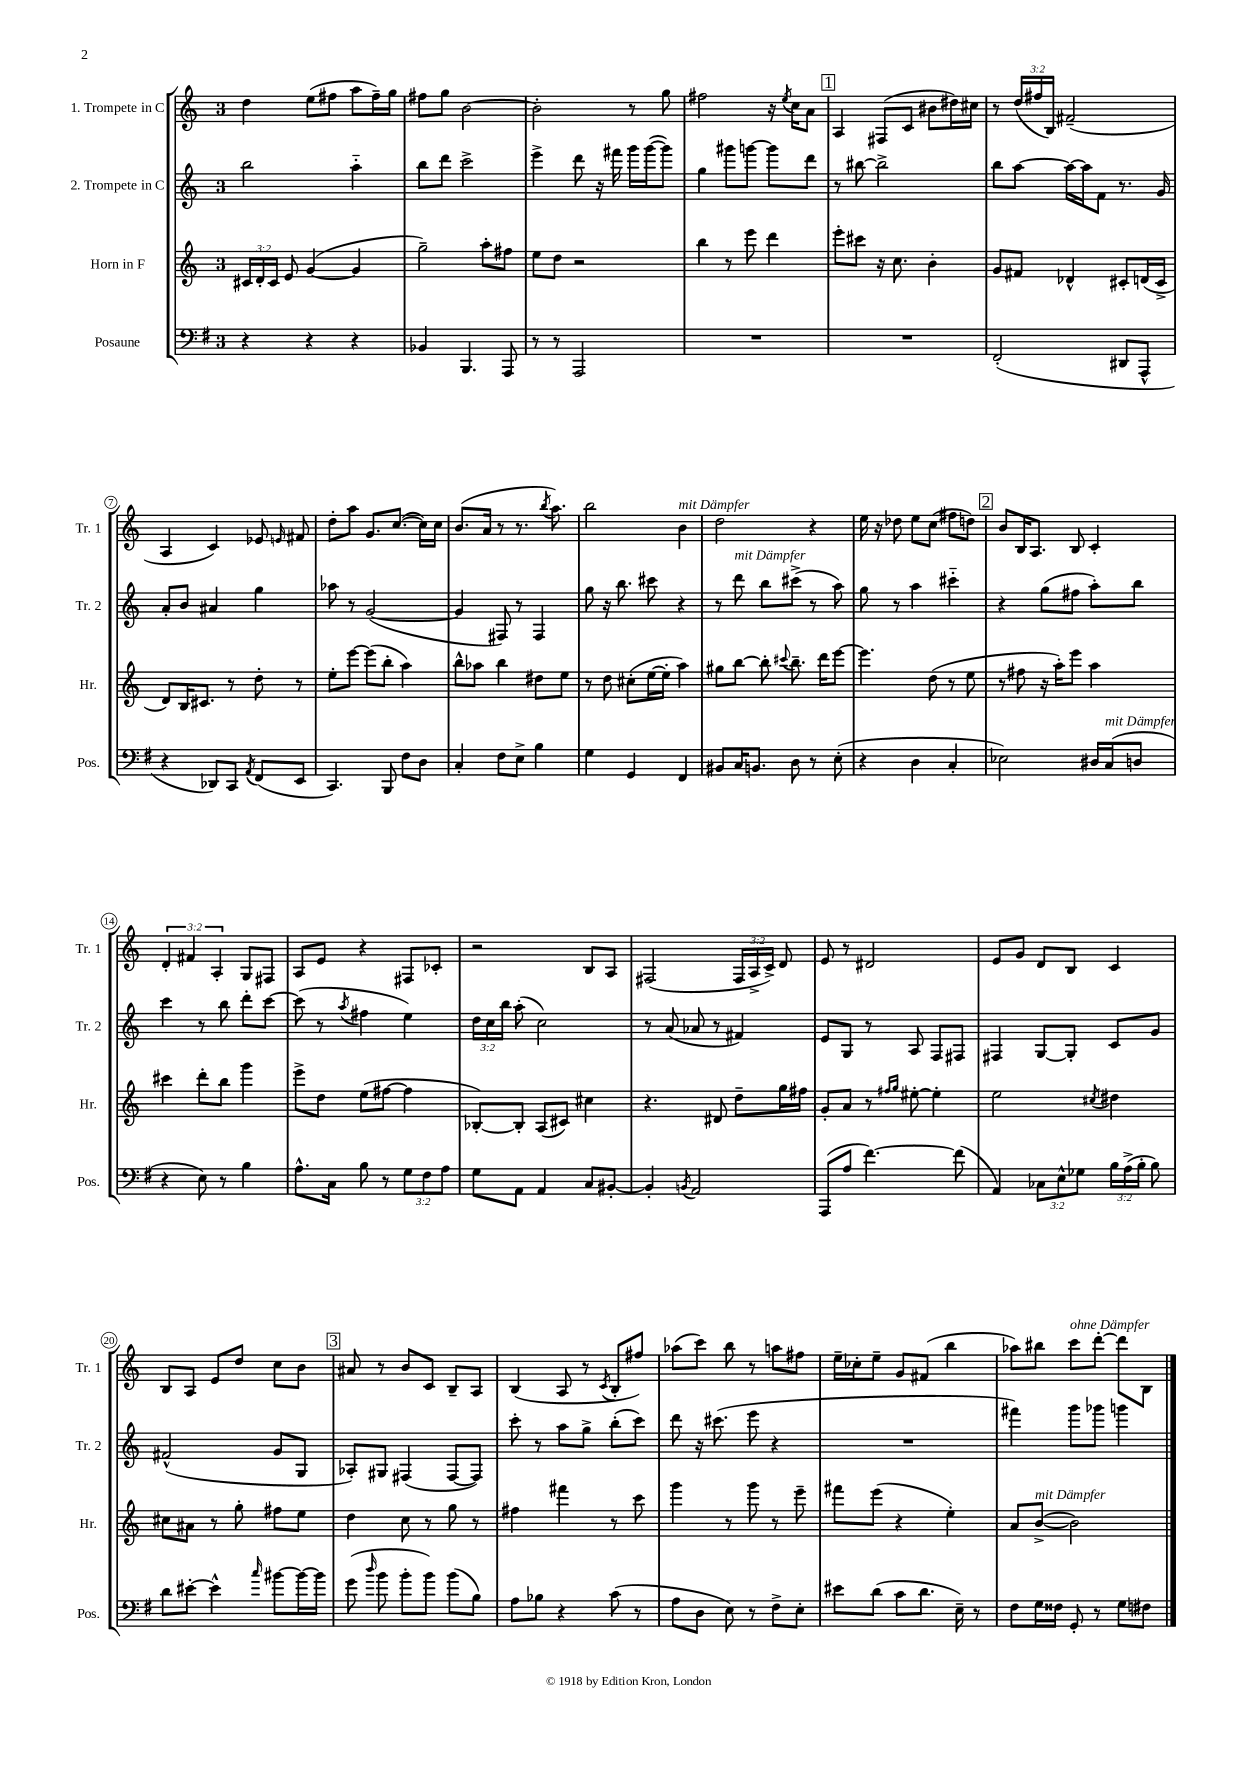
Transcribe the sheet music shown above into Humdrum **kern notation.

**kern	**kern	**kern	**kern
*part4	*part3	*part2	*part1
*staff4	*staff3	*staff2	*staff1
*I"Posaune	*I"Horn in F	*I"2. Trompete in C	*I"1. Trompete in C
*I'Pos.	*I'Hr.	*I'Tr. 2	*I'Tr. 1
*clefF4	*clefG2	*clefG2	*clefG2
*k[f#]	*k[]	*k[]	*k[]
*M3/4	*M3/4	*M3/4	*M3/4
=1	=1	=1	=1
4r	24c#X/LL	2bb\	4dd\
.	24d'/	.	.
.	24c#/JJ	.	.
.	8e/	.	.
4r	([4g/	.	(8ee\L
.	.	.	8ff#X\J
4r	4g/]	4aa\	8aa\L
.	.	.	16ff#~\L)
.	.	.	16gg\JJ
=2	=2	=2	=2
4BB-X/	2gg~\)	8bb\L	8ff#X\L
.	.	8ddd\J	8gg\J
4.BBB/	.	2ccc^\	[2b\
.	8aa'\L	.	.
8AAA/	8ff#X\J	.	.
=3	=3	=3	=3
8r	8ee\L	4eee^\	2b'\]
8r	8dd\J	.	.
2AAA/	2r	8ddd\	.
.	.	16r	.
.	.	16fff#X\	.
.	.	16ggg\LL	8r
.	.	([16ggg\J	.
.	.	8ggg\J])	8gg\
=4	=4	=4	=4
2.r	4bb\	4gg\	2ff#X\
.	8r	8ggg#X\L	.
.	8eee\	[8gggn\J	.
.	4ddd\	8ggg\L]	16r
.	.	.	8qee/
.	.	.	16cc\KL
.	.	8ddd\J	8a\J
!!LO:REH:place=s1:t=1
=5	=5	=5	=5
2.r	8eee'\L	8r	4A/
.	8ccc#X\J	[8bb#X\	.
.	16r	2bb#^\]	(8F#X/L
.	8.cc\	.	.
.	.	.	8c/J
.	4b'\	.	8b#X\L
.	.	.	16dd#X\L)
.	.	.	16cc#X\JJ
=6	=6	=6	=6
(2FF#'/	8g/L	8bb\L	8r
.	8f#X/J	[8aa\J	(24dd/LL
.	.	.	24ff#X/
.	.	.	24B/JJ)
.	4d-X^^/	16aa\LL_	(2f#X~/
.	.	16aa\J]	.
.	.	8f\J	.
8DD#X/L	8c#X'/L	8.r	.
8AAA^^/J	(16dn/L	.	.
.	16c#^/JJ	16g/	.
!!LO:LB:g=z
=7	=7	=7	=7
4r	8d/L)	8a'/L	4A/
.	16B/K	8b/J	.
.	8.c#X/J	.	.
8DD-X/L)	.	4a#X/	4c/)
8CC/J	8r	.	.
8qAA/	.	.	.
(8FF#/L	8dd'\	4gg\	8e-X/
.	.	.	16qqen/
8EE/J	8r	.	8f#X/
=8	=8	=8	=8
4.CC/)	8ee'\L	8aa-X\	8dd'\L
.	[8eee\J	8r	8aa\J
.	(8eee\L]	([2g/	8.g/L
8BBB/	8bb'\J	.	.
.	.	.	([8.cc/J
8F#\L	4aa\)	.	.
8D\J	.	.	16cc\LL])
.	.	.	16cc\JJ
=9	=9	=9	=9
4C'/	8bb^^\L	4g/]	(8.b/L
.	8aa-X\J	.	.
.	.	.	16a/Jk
8F#\L	4bb\	8F#X/)	8r
8E^\J	.	8r	8.r
4B\	8dd#X\L	4F#/	.
.	.	.	8qbb/
.	.	.	8.aa\)
.	8ee\J	.	.
=10	=10	=10	=10
4G\	8r	8gg\	2bb\
.	8dd\	16r	.
.	.	8.bb\	.
4GG/	(8cc#X'\L	.	.
.	[16ee\L	8ccc#X\	.
.	16ee'\JJ]	.	.
!	!	!	!LO:TX:a:i:t=mit Dämpfer
4FF#/	4aa\)	4r	4b\
=11	=11	=11	=11
8BB#X/L	8gg#X\L	8r	2dd\
!	!	!LO:TX:a:i:t=mit Dämpfer	!
16C/K	[8bb\J	8ddd\	.
8.BBn/J	.	.	.
.	8bb'\]	8bb\L	.
.	8qqccc#X/	.	.
8D\	8.bb~\	(8ccc#X^\J	.
8r	.	8r	4r
.	16ddd\KL	.	.
(8E'\	[8eee\J	8aa\)	.
=12	=12	=12	=12
4r	4.eee\]	8gg\	16ee\
.	.	.	16r
.	.	8r	8dd-X\
4D\	.	4aa\	8ee\L
.	(8dd\	.	(8cc\J
4C'/	8r	4ccc#X\	8ff#X\L
.	8ee\	.	8ddn\J)
!!LO:REH:place=s1:t=2
=13	=13	=13	=13
2E-X\)	8r	4r	8b/L
.	8ff#X\	.	16B/K
.	.	.	8.A/J
.	16r	(8gg\L	.
.	16aa'\KL)	.	.
.	8eee\J	8ff#X\J	8B/
16D#X/LL	4aa\	8aa'\L)	4c'/
!LO:TX:a:i:t=mit Dämpfer	!	!	!
(16C/J	.	.	.
8Dn/J	.	8bb\J	.
!!LO:LB:g=z
=14	=14	=14	=14
4r	4ccc#X\	4ccc\	6d'/
.	.	.	6f#X/
8E\)	8ddd'\L	8r	.
.	.	.	6A'/
8r	8bb\J	8bb\	.
4B\	4ggg\	8ddd'\L	8G/L
.	.	[8ccc\J	8F#X/J
=15	=15	=15	=15
8.A^^\L	8eee^\L	(8ccc\]	8A/L
.	8dd\J	8r	8e/J
16C\Jk	.	.	.
.	.	8qaa/	.
8B\	(8ee\L	4ff#X\	4r
8r	[8ff#X\J	.	.
12G\L	4ff#\]	4ee\)	8F#X/L
12F#\	.	.	.
.	.	.	8c-X'/J
12A\J	.	.	.
=16	=16	=16	=16
8G\L	[8B-X'/L)	24dd\LL	2r
.	.	24cc\	.
.	.	24bb\JJ	.
8AA\J	8B-'/J]	(8aa'\	.
4AA/	(8A/L	2cc\)	.
.	8c#X/J)	.	.
8C/L	4cc#X\	.	8B/L
[8BB#X'/J	.	.	8A/J
=17	=17	=17	=17
4BB#'/]	4.r	8r	(2F#X/
.	.	(8a/	.
8qBBn/	.	.	.
2AA/	.	8a-X/	.
.	8d#X/	8r	.
.	8dd~\L	4f#X/)	24F#/LL
.	.	.	24A^/
.	.	.	24c^/JJ)
.	16gg\L	.	8d/
.	16ff#X\JJ	.	.
=18	=18	=18	=18
(8AAA/L	8g'/L	8e/L	8e/
8A/J	8a/J	8G/J	8r
[4.f#\)	8r	8r	2d#X/
.	16qqff#X/LL	.	.
.	16qqgg/JJ	.	.
.	[8ee#X'\	8A/	.
.	4ee#'\]	8F/L	.
(8f#\]	.	8F#X/J	.
=19	=19	=19	=19
4AA/)	2ee\	4F#X/	8e/L
.	.	.	8g/J
12C-X\L	.	[8G/L	8d/L
12E^^\	.	.	.
.	.	8G'/J]	8B/J
12G-X\J	.	.	.
.	8qcc#X/	.	.
24B\LL	4dd#X\	8c/L	4c/
(24A^\	.	.	.
24B'\JJ	.	.	.
8B\)	.	8g/J	.
!!LO:LB:g=z
=20	=20	=20	=20
8d\L	8cc#X\L	(2f#X^^/	8B/L
[8e#X'\J	8a#X\J	.	8A/J
4e#^^\]	8r	.	8e/L
.	8gg'\	.	8dd/J
16qqcc/	.	.	.
[8b#X\L	8ff#X\L	8g/L	8cc\L
16b#\L_	8ee\J	8G/J	8b\J
16b#\JJ]	.	.	.
!!LO:REH:place=s1:t=3
=21	=21	=21	=21
(8g\	4dd\	8A-X'/L)	8a#X/
16qqdd/	.	.	.
8b\	.	8G#X/J	8r
8b'\L	8cc\	(4F#X/	8b/L
8b\J)	8r	.	8c/J
(8b\L	8gg\	[8F#/L	8B~/L
8B\J)	8r	8F#/J])	8A/J
=22	=22	=22	=22
8A\L	4ff#X\	8ccc'\	(4B/
8B-X\J	.	8r	.
4r	4fff#X\	8aa\L	8A/
.	.	8gg^\J	8r
.	.	.	8qc/
(8c\	8r	(8bb'\L	8B'/L
8r	8ccc\	8ccc\J)	8ff#X/J)
=23	=23	=23	=23
8A\L	4ggg\	8ddd\	(8aa-X\L
8D\J	.	16r	8ccc\J)
.	.	(8.ccc#X\	.
8E\)	8r	.	8bb\
8r	8ggg\	8eee\	8r
8F#^\L	8r	4r	8aan\L
8E'\J	8eee~\	.	8ff#X\J
=24	=24	=24	=24
8e#X\L	8fff#X\L	2.r	16ee~\LL
.	.	.	16cc-X'\J
(8d\J	(8eee\J	.	8ee~\J
8c\L	4r	.	8g/L
8.d\J	.	.	(8f#X/J
.	4ee'\)	.	4bb\
16E~\)	.	.	.
8r	.	.	.
=25	=25	=25	=25
8F#\L	8a/L	4fff#X\)	8aa-X\L)
!	!LO:TX:a:i:t=mit Dämpfer	!	!
16G\L	([8b^/J	.	8bb#X\J
16F##X\JJ	.	.	.
!	!	!	!LO:TX:a:i:t=ohne Dämpfer
8GG'/	2b\])	8ggg\L	8ccc\L
8r	.	8ggg-X\J	[8ddd'\J
8G\L	.	4gggn\	8ddd\L]
8F#X\J	.	.	8B\J
==	==	==	==
*-	*-	*-	*-
